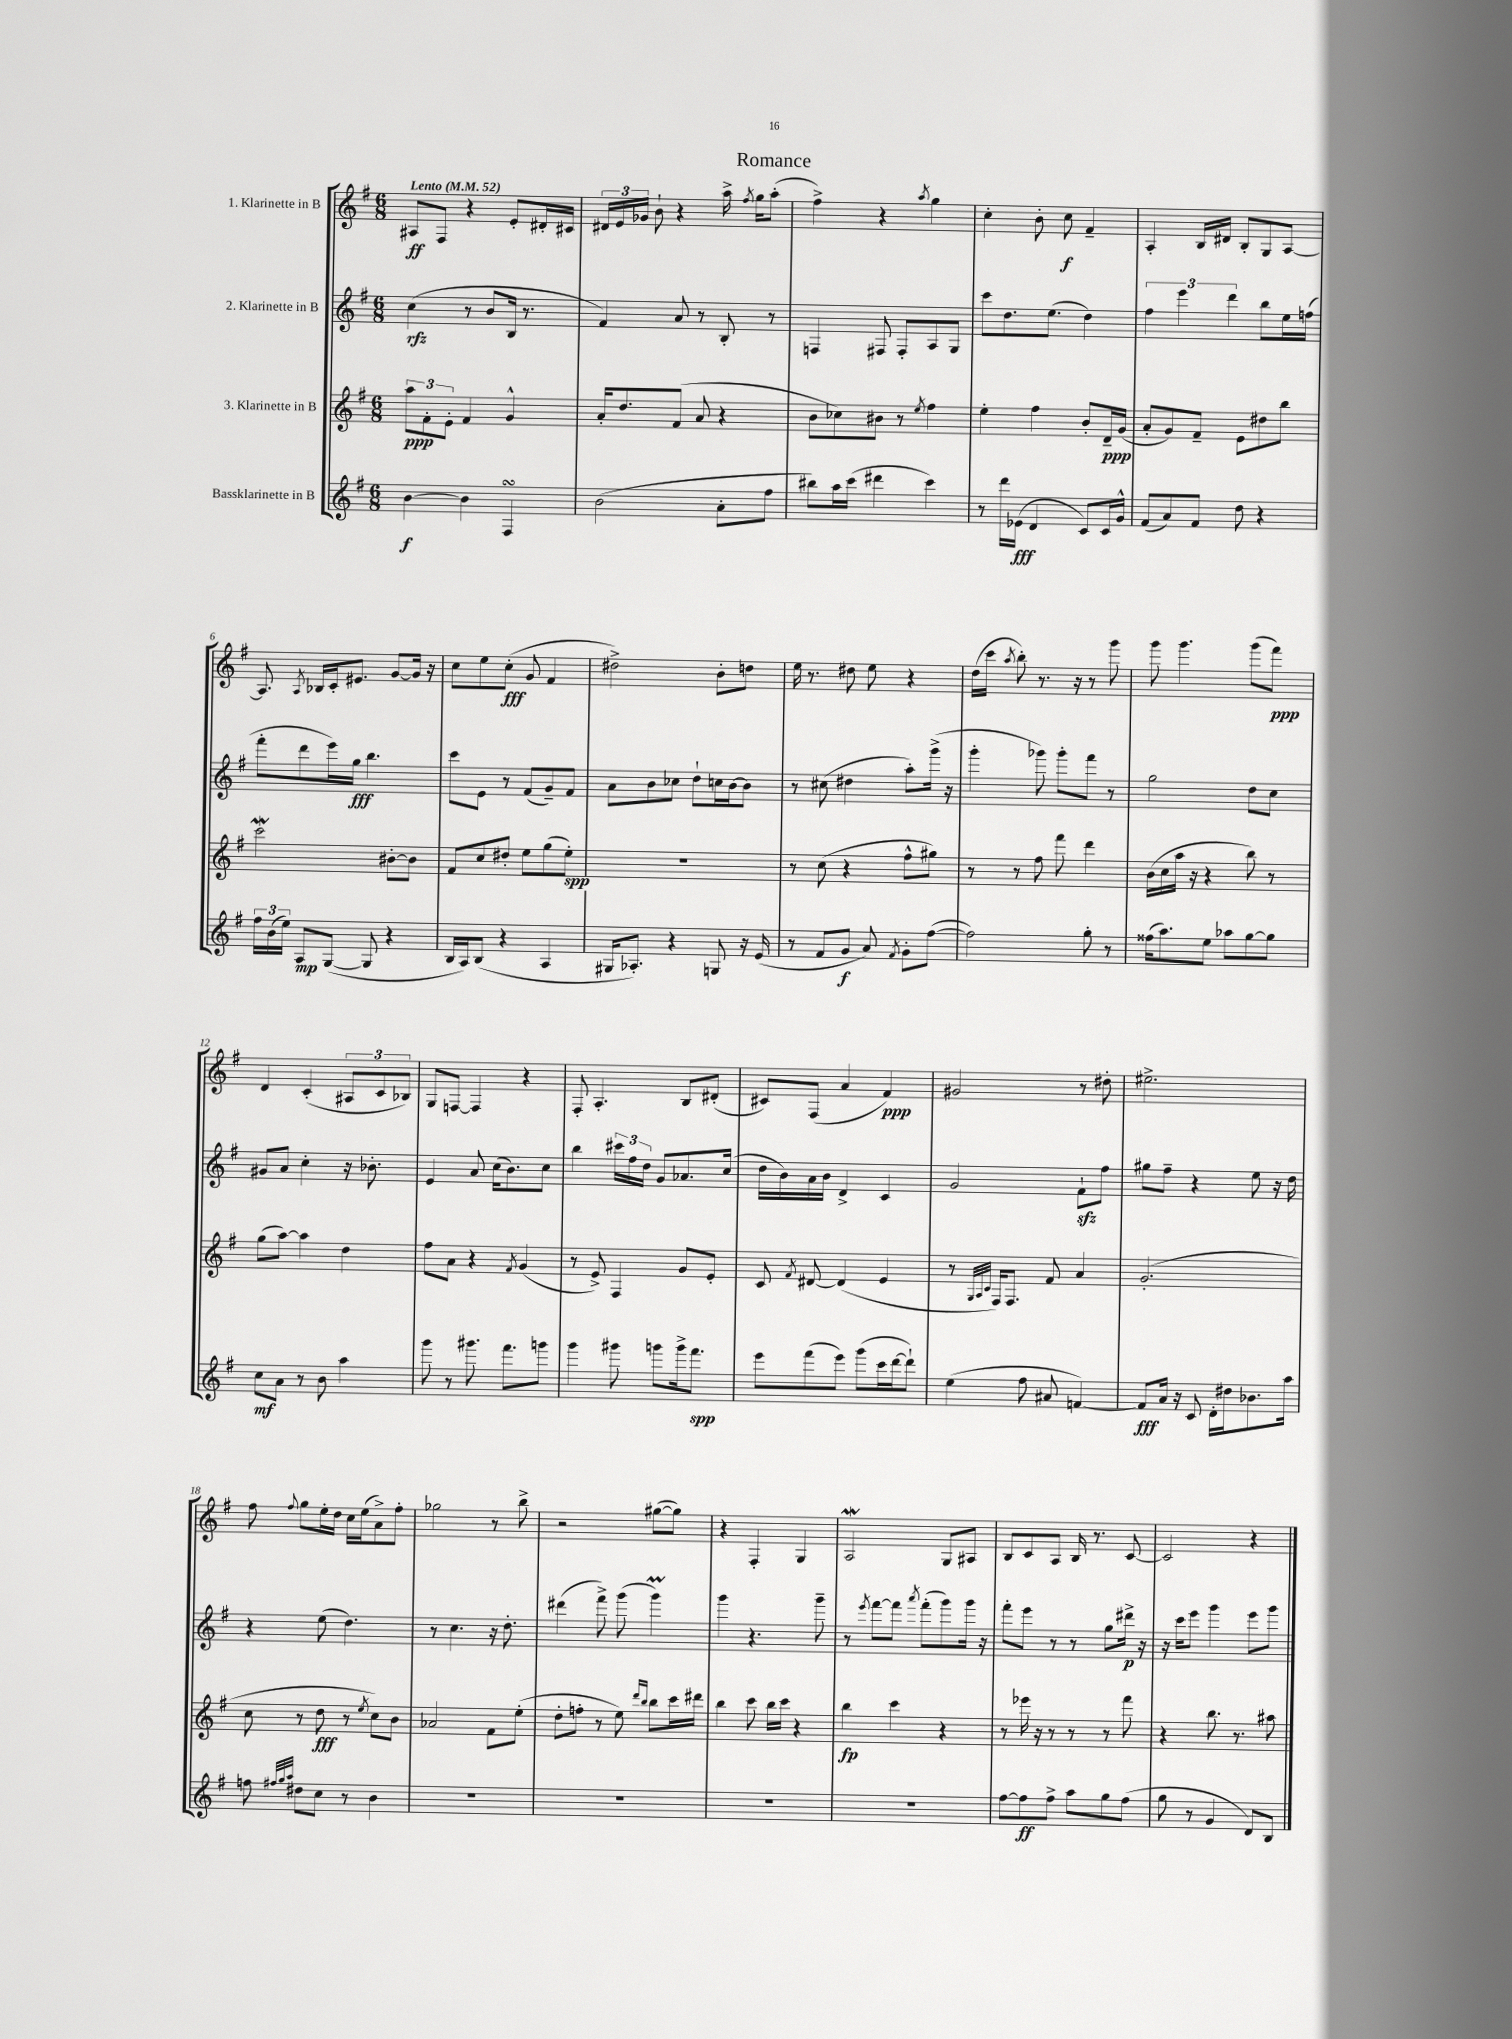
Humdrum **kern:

**kern	**dynam	**kern	**dynam	**kern	**dynam	**kern	**dynam
*part4	*part4	*part3	*part3	*part2	*part2	*part1	*part1
*staff4	*staff4	*staff3	*staff3	*staff2	*staff2	*staff1	*staff1
*I"Bassklarinette in B	*	*I"3. Klarinette in B	*	*I"2. Klarinette in B	*	*I"1. Klarinette in B	*
*clefG2	*	*clefG2	*	*clefG2	*	*clefG2	*
*k[f#]	*	*k[f#]	*	*k[f#]	*	*k[f#]	*
*M6/8	*	*M6/8	*	*M6/8	*	*M6/8	*
*MM52	*	*MM52	*	*MM52	*	*MM52	*
=1	=1	=1	=1	=1	=1	=1	=1
!	!	!	!	!	!	!LO:TX:a:B:t=Lento	!
[4b\	f	12aa\L	ppp	(4cc\	rfz	8A#X/L	ff
.	.	12f#'\	.	.	.	.	.
.	.	.	.	.	.	8F#/J	.
.	.	12e'\J	.	.	.	.	.
4b\]	.	4f#/	.	8r	.	4r	.
.	.	.	.	8b/L	.	.	.
4F#sSsS/	.	4g^^/	.	16B/Jk	.	8e'/L	.
.	.	.	.	8.r	.	.	.
.	.	.	.	.	.	16d#X'/L	.
.	.	.	.	.	.	16c#X/JJ	.
=2	=2	=2	=2	=2	=2	=2	=2
(2b\	.	16a'/KL	.	4f#/)	.	24d#X/LL	.
.	.	.	.	.	.	24e/	.
.	.	8.dd/	.	.	.	.	.
.	.	.	.	.	.	24g-X/JJ	.
.	.	.	.	.	.	8b`\	.
.	.	(8f#/J	.	8a/	.	4r	.
.	.	8a/	.	8r	.	.	.
8a'\L	.	4r	.	8B'/	.	16aa^\	.
.	.	.	.	.	.	8qff#/	.
.	.	.	.	.	.	16gg\KL	.
8ff#\J	.	.	.	8r	.	(8aa'\J	.
=3	=3	=3	=3	=3	=3	=3	=3
8bb#X\L)	.	8b\L	.	4Fn/	.	4ff#^\)	.
16aa\L	.	8cc-X\)	.	.	.	.	.
(16ccc\JJ	.	.	.	.	.	.	.
4ddd#X\	.	8b#X\J	.	8F#X/	.	4r	.
.	.	8r	.	8F#'/L	.	.	.
.	.	8qee/	.	.	.	8qaa/	.
4ccc\)	.	4ff#\	.	8A/	.	4gg\	.
.	.	.	.	8G/J	.	.	.
=4	=4	=4	=4	=4	=4	=4	=4
8r	.	4ee'\	.	8ccc\L	.	4cc'\	.
16ddd\LL	.	.	.	8.dd\	.	.	.
(16e-X\JJ	fff	.	.	.	.	.	.
4d/	.	4ff#\	.	.	.	8b'\	.
.	.	.	.	(8.ee\J	.	.	.
.	.	.	.	.	.	8cc\	f
8c/L)	.	8b'/L	.	4dd\)	.	4f#~/	.
16c/L	.	16d~/L	ppp	.	.	.	.
16g^^/JJ	.	(16g/JJ	.	.	.	.	.
=5	=5	=5	=5	=5	=5	=5	=5
(8f#/L	.	8a'/L	.	6ff#\	.	4A'/	.
8a/)	.	8g/)	.	.	.	.	.
.	.	.	.	6eee\	.	.	.
8f#/J	.	8f#~/J	.	.	.	16B/LL	.
.	.	.	.	.	.	16d#X/JJ	.
.	.	.	.	6ddd\	.	.	.
8dd\	.	8e\L	.	.	.	8B'/L	.
4r	.	8dd#X\	.	8bb\L	.	8G/	.
.	.	8bb\J	.	16ee\L	.	[8A/J	.
.	.	.	.	(16ffn\JJ	.	.	.
!!LO:LB:g=z
=6	=6	=6	=6	=6	=6	=6	=6
24ff#\LL	.	2cccw\	.	8fff#'\L	.	8.A/]	.
(24b\	.	.	.	.	.	.	.
24ee\JJ)	.	.	.	.	.	.	.
8A/L	mp	.	.	8ddd\	.	.	.
.	.	.	.	.	.	8qA/	.
.	.	.	.	.	.	16B-X/LL	.
([8G/J	.	.	.	16eee\L)	.	16c'/J	.
.	.	.	.	16gg\JJ	fff	8.e#X/J	.
8G/]	.	.	.	4.bb\	.	.	.
4r	.	[8b#X'\L	.	.	.	[8g/L	.
.	.	8b#\J]	.	.	.	16g/Jk]	.
.	.	.	.	.	.	16r	.
=7	=7	=7	=7	=7	=7	=7	=7
16B/LL	.	8f#/L	.	8ccc\L	.	8cc\L	.
16A/J)	.	.	.	.	.	.	.
(8B/J	.	8cc/	.	8e\J	.	8ee\	.
4r	.	8dd#X'/J	.	8r	.	(8cc'\J	fff
.	.	8ee\L	.	(8f#/L	.	8g/	.
4A/	.	(8gg\	.	8g~/)	.	4f#/	.
.	.	8ee'\J)	spp	8f#/J	.	.	.
=8	=8	=8	=8	=8	=8	=8	=8
16G#X/KL	.	2.r	.	8a\L	.	2dd#X^\)	.
8.A-X'/J)	.	.	.	.	.	.	.
.	.	.	.	8b\	.	.	.
4r	.	.	.	8cc-X\J	.	.	.
.	.	.	.	8dd`\L	.	.	.
8Gn/	.	.	.	16ccn\L	.	8b'\L	.
.	.	.	.	[16b\J	.	.	.
16r	.	.	.	8b\J]	.	8ddn\J	.
(16e/	.	.	.	.	.	.	.
=9	=9	=9	=9	=9	=9	=9	=9
8r	.	8r	.	8r	.	16ee\	.
.	.	.	.	.	.	8.r	.
8f#/L	.	(8cc\	.	(8cc#X\	.	.	.
8g/J	f	4r	.	4dd#X\	.	8dd#X\	.
8a/)	.	.	.	.	.	8ee\	.
8qf#/	.	.	.	.	.	.	.
8g'\L	.	8ff#^^\L	.	8aa'\L)	.	4r	.
([8ff#\J	.	8gg#X\J)	.	(16ggg^\Jk	.	.	.
.	.	.	.	16r	.	.	.
=10	=10	=10	=10	=10	=10	=10	=10
2ff#\])	.	8r	.	4ggg'\	.	(16dd\LL	.
.	.	.	.	.	.	16ccc\JJ	.
.	.	.	.	.	.	8qaa/	.
.	.	8r	.	.	.	8bb'\)	.
.	.	8ff#\	.	8ggg-X\)	.	8.r	.
.	.	8fff#\	.	8ggg-'\L	.	.	.
.	.	.	.	.	.	16r	.
8gg'\	.	4ddd\	.	8fff#\J	.	8r	.
8r	.	.	.	8r	.	8ggg\	.
=11	=11	=11	=11	=11	=11	=11	=11
(16ff##X\KL	.	(16b\LL	.	2gg\	.	8ggg\	.
8.aa\)	.	16cc\	.	.	.	.	.
.	.	16aa\JJ	.	.	.	4.ggg\	.
.	.	16r	.	.	.	.	.
8ee\J	.	4r	.	.	.	.	.
8aa-X\L	.	.	.	.	.	.	.
[8gg\	.	8bb\)	.	8dd\L	.	(8ggg\L	.
8gg\J]	.	8r	.	8cc\J	.	8fff#\J)	ppp
!!LO:LB:g=z
=12	=12	=12	=12	=12	=12	=12	=12
8cc\L	mf	(8gg\L	.	8g#X/L	.	4d/	.
8a\J	.	[8aa\J)	.	8a/J	.	.	.
8r	.	4aa\]	.	4cc'\	.	(4c'/	.
8b\	.	.	.	.	.	.	.
4aa\	.	4dd\	.	16r	.	12A#X/L	.
.	.	.	.	8.b-X'\	.	.	.
.	.	.	.	.	.	12c/	.
.	.	.	.	.	.	12B-X/J)	.
=13	=13	=13	=13	=13	=13	=13	=13
8ggg\	.	8ff#\L	.	4e/	.	8G/L	.
8r	.	8a\J	.	.	.	[8Fn/J	.
8.ggg#X\	.	4r	.	8a/	.	4F/]	.
.	.	.	.	(16cc\KL	.	.	.
8.fff#\L	.	.	.	8.b\)	.	.	.
.	.	8qf#/	.	.	.	.	.
.	.	(4g/	.	.	.	4r	.
8gggn\J	.	.	.	8cc\J	.	.	.
=14	=14	=14	=14	=14	=14	=14	=14
4ggg\	.	8r	.	4bb\	.	8F#'/	.
.	.	8e^/)	.	.	.	4.A'/	.
8ggg#X\	.	4F#/	.	24ccc#X\LL	.	.	.
.	.	.	.	24ff#\	.	.	.
.	.	.	.	24dd\JJ	.	.	.
8gggn\L	.	.	.	8g/L	.	.	.
16ggg^\k	.	8g/L	.	8.a-X/	.	8B/L	.
8.fff#\J	spp	.	.	.	.	.	.
.	.	8e'/J	.	.	.	(8d#X'/J	.
.	.	.	.	(16cc/Jk	.	.	.
=15	=15	=15	=15	=15	=15	=15	=15
8eee\L	.	8c/	.	16dd\LL	.	8c#X/L)	.
.	.	.	.	16b\)	.	.	.
.	.	8qf#/	.	.	.	.	.
(8fff#\	.	[8d#X/	.	16a\	.	(8F#/J	.
.	.	.	.	16b\JJ	.	.	.
8eee\J)	.	(4d#/]	.	4d^/	.	4a/	.
(8ggg\L	.	.	.	.	.	.	.
16ccc\L	.	4e/	.	4c/	.	4f#/)	ppp
[16ddd\J	.	.	.	.	.	.	.
8ddd`\J])	.	.	.	.	.	.	.
=16	=16	=16	=16	=16	=16	=16	=16
(4ee\	.	8r	.	2g/	.	2g#X/	.
.	.	32qqG/LLL	.	.	.	.	.
.	.	32qqA/	.	.	.	.	.
.	.	32qqc/JJJ	.	.	.	.	.
.	.	16F#/KL)	.	.	.	.	.
.	.	8.F#/J	.	.	.	.	.
8ff#\	.	.	.	.	.	.	.
8a#X/	.	8f#/	.	.	.	.	.
[4fn/)	.	4a/	.	8f#zz`\L	.	8r	.
.	.	.	.	8ff#\J	.	8dd#X'\	.
=17	=17	=17	=17	=17	=17	=17	=17
8f/L]	fff	(2.g'/	.	8gg#X\L	.	2.ee#X^\	.
16a/Jk	.	.	.	8ff#~\J	.	.	.
16r	.	.	.	.	.	.	.
8c/	.	.	.	4r	.	.	.
16d'\LL	.	.	.	.	.	.	.
16dd#X\J	.	.	.	.	.	.	.
8.b-X\	.	.	.	8ee\	.	.	.
.	.	.	.	16r	.	.	.
16aa\Jk	.	.	.	16dd\	.	.	.
!!LO:LB:g=z
=18	=18	=18	=18	=18	=18	=18	=18
8ffn\	.	8cc\	.	4r	.	8ff#\	.
32qqff#X/LLL	.	.	.	.	.	.	.
32qqgg/	.	.	.	.	.	.	.
32qqaa/JJJ	.	.	.	.	.	8qqff#/	.
8dd#X\L	.	8r	.	.	.	8gg\L	.
8cc\J	.	8dd\	fff	(8ee\	.	16ee'\L	.
.	.	.	.	.	.	16dd\JJ	.
8r	.	8r	.	4.dd\)	.	16cc\LL	.
.	.	.	.	.	.	(16ee\J	.
.	.	8qee/	.	.	.	.	.
4b\	.	8cc\L)	.	.	.	8a^\)	.
.	.	8b\J	.	.	.	8ff#'\J	.
=19	=19	=19	=19	=19	=19	=19	=19
2.r	.	2a-X/	.	8r	.	2gg-X\	.
.	.	.	.	4.cc\	.	.	.
.	.	8f#\L	.	16r	.	8r	.
.	.	.	.	8.dd'\	.	.	.
.	.	(8ee'\J	.	.	.	8bb^\	.
=20	=20	=20	=20	=20	=20	=20	=20
2.r	.	8dd'\L	.	(4ddd#X\	.	2r	.
.	.	8ffn'\J	.	.	.	.	.
.	.	8r	.	8fff#^\)	.	.	.
.	.	8ee\)	.	(8ggg\	.	.	.
.	.	16qqddd/LL	.	.	.	.	.
.	.	16qqbb/JJ	.	.	.	.	.
.	.	8bb\L	.	4gggM\)	.	([8gg#X\L	.
.	.	16ccc\L	.	.	.	8gg#\J])	.
.	.	16ddd#X\JJ	.	.	.	.	.
=21	=21	=21	=21	=21	=21	=21	=21
2.r	.	4bb\	.	4ggg\	.	4r	.
.	.	8ccc\	.	4.r	.	4F#'/	.
.	.	16bb\LL	.	.	.	.	.
.	.	16ccc\JJ	.	.	.	.	.
.	.	4r	.	.	.	4G/	.
.	.	.	.	8ggg~\	.	.	.
=22	=22	=22	=22	=22	=22	=22	=22
2.r	.	4bb\	fp	8r	.	2AW/	.
.	.	.	.	8qeee/	.	.	.
.	.	.	.	[8fff#\L	.	.	.
.	.	4ccc\	.	8fff#\J]	.	.	.
.	.	.	.	8qaaa/	.	.	.
.	.	.	.	(8fff#'\L	.	.	.
.	.	4r	.	8ggg\)	.	8G/L	.
.	.	.	.	16ggg\Jk	.	8A#X/J	.
.	.	.	.	16r	.	.	.
=23	=23	=23	=23	=23	=23	=23	=23
[8ff#\L	.	8r	.	8fff#'\L	.	8B/L	.
8ff#\]	ff	16eee-X\	.	8eee\J	.	8c/	.
.	.	16r	.	.	.	.	.
8ff#^\J	.	8r	.	8r	.	8A/J	.
8aa\L	.	8r	.	8r	.	16B/	.
.	.	.	.	.	.	8.r	.
8gg\	.	8r	.	8gg\L	.	.	.
(8ff#\J	.	8fff#\	.	16ddd#X^\Jk	p	[8c/	.
.	.	.	.	16r	.	.	.
=24	=24	=24	=24	=24	=24	=24	=24
8gg\	.	4r	.	16r	.	2c/]	.
.	.	.	.	16ccc\KL	.	.	.
8r	.	.	.	8eee\J	.	.	.
4g/	.	8.bb\	.	4ggg\	.	.	.
.	.	8.r	.	.	.	.	.
8d/L)	.	.	.	8eee\L	.	4r	.
8B/J	.	8aa#X\	.	8ggg\J	.	.	.
==	==	==	==	==	==	==	==
*-	*-	*-	*-	*-	*-	*-	*-
